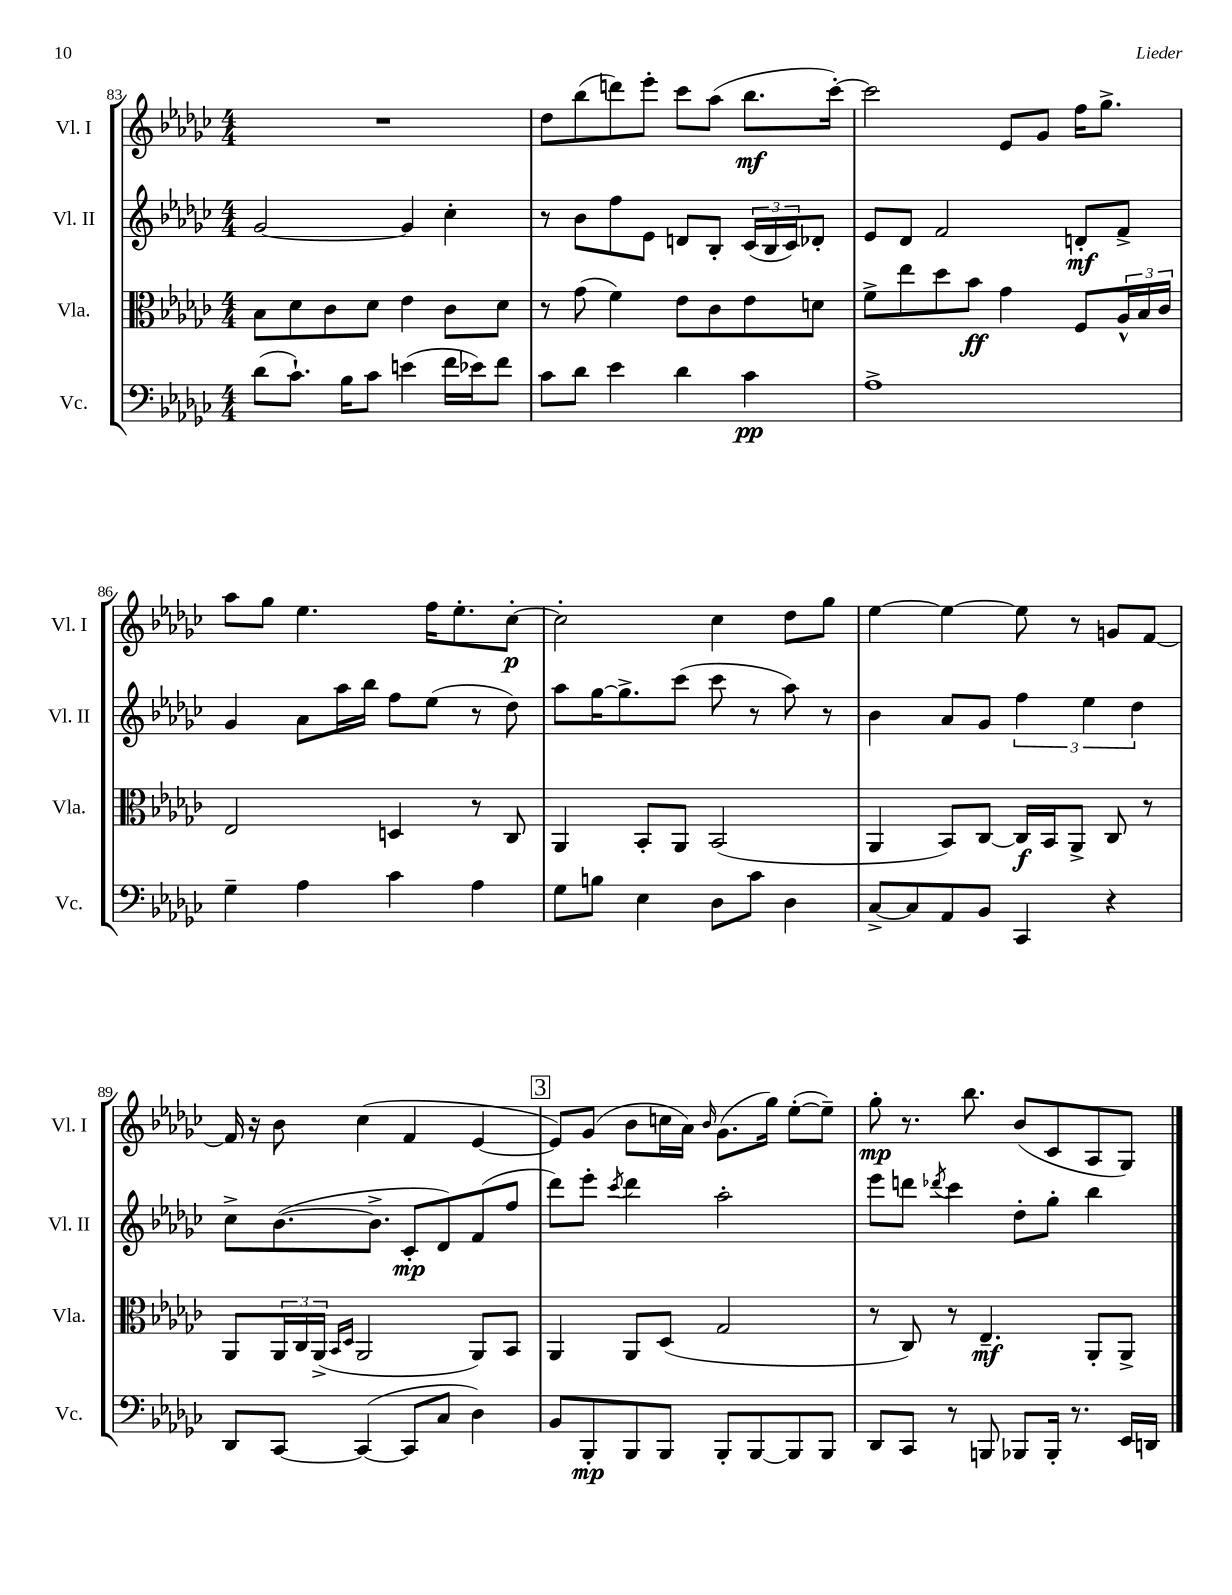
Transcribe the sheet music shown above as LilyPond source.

<<
\new StaffGroup <<
\new Staff = "s0" \with { instrumentName = "Vl. I" shortInstrumentName = "Vl. I" } {
    \clef treble \key ges \major \numericTimeSignature \time 4/4
    R1 |
    des''8 bes''8( d'''8) ees'''8-. ces'''8 aes''8( bes''8.\mf ces'''16~-.) |
    ces'''2 ees'8 ges'8 f''16 ges''8.-> |
    aes''8 ges''8 ees''4. f''16 ees''8.-. ces''8~-.\p |
    ces''2-. ces''4 des''8 ges''8 |
    ees''4~ ees''4~ ees''8 r8 g'8 f'8~ |
    f'16 r16 bes'8 ces''4( f'4 ees'4~ |
    \mark \markup { \box "3" } ees'8) ges'8( bes'8 c''16 aes'16) \grace { bes'16 } ges'8.( ges''16) ees''8~-.( ees''8--) |
    ges''8-.\mp r8. bes''8. bes'8( ces'8 aes8 ges8) \bar "|." |
}
\new Staff = "s1" \with { instrumentName = "Vl. II" shortInstrumentName = "Vl. II" } {
    \clef treble \key ges \major \numericTimeSignature \time 4/4
    ges'2~ ges'4 ces''4-. |
    r8 bes'8 f''8 ees'8 d'8 bes8-. \tuplet 3/2 { ces'16( bes16 ces'16) } des'8-. |
    ees'8 des'8 f'2 d'8-.\mf f'8-> |
    ges'4 aes'8 aes''16 bes''16 f''8 ees''8( r8 des''8) |
    aes''8 ges''16~ ges''8.-> ces'''8( ces'''8 r8 aes''8) r8 |
    bes'4 aes'8 ges'8 \tuplet 3/2 { f''4 ees''4 des''4 } |
    ces''8-> bes'8.~( bes'8.-> ces'8-.\mp des'8) f'8( f''8 |
    \mark \markup { \box "3" } des'''8) ees'''8-. \acciaccatura { ces'''8 } des'''4 aes''2-. |
    ees'''8 d'''8 \acciaccatura { des'''8 } ces'''4 des''8-. ges''8-. bes''4 \bar "|." |
}
\new Staff = "s2" \with { instrumentName = "Vla." shortInstrumentName = "Vla." } {
    \clef alto \key ges \major \numericTimeSignature \time 4/4
    bes8 des'8 ces'8 des'8 ees'4 ces'8 des'8 |
    r8 ges'8( f'4) ees'8 ces'8 ees'8 d'8 |
    f'8-> ees''8 des''8 bes'8\ff ges'4 f8 \tuplet 3/2 { aes16-^ bes16 ces'16 } |
    ees2 d4 r8 ces8 |
    aes,4 bes,8-. aes,8 bes,2( |
    aes,4 bes,8) ces8~ ces16\f bes,16 aes,8-> ces8 r8 |
    aes,8 \tuplet 3/2 { aes,16 ces16 aes,16->( } \grace { bes,16 des16 } aes,2 aes,8) bes,8 |
    \mark \markup { \box "3" } aes,4 aes,8 des8( ges2 |
    r8 ces8) r8 ees4.--\mf aes,8-. aes,8-> \bar "|." |
}
\new Staff = "s3" \with { instrumentName = "Vc." shortInstrumentName = "Vc." } {
    \clef bass \key ges \major \numericTimeSignature \time 4/4
    des'8( ces'8.-!) bes16 ces'8 e'4( f'16 ees'16) f'8 |
    ces'8 des'8 ees'4 des'4 ces'4\pp |
    aes1-> |
    ges4-- aes4 ces'4 aes4 |
    ges8 b8 ees4 des8 ces'8 des4 |
    ces8~-> ces8 aes,8 bes,8 ces,4 r4 |
    des,8 ces,8~ ces,4~( ces,8 ces8 des4) |
    \mark \markup { \box "3" } bes,8 bes,,8-.\mp bes,,8 bes,,8 bes,,8-. bes,,8~ bes,,8 bes,,8 |
    des,8 ces,8 r8 b,,8 bes,,8 bes,,16-. r8. ees,16 d,16 \bar "|." |
}
>>
>>
\layout { \context { \Score currentBarNumber = #83 } }
